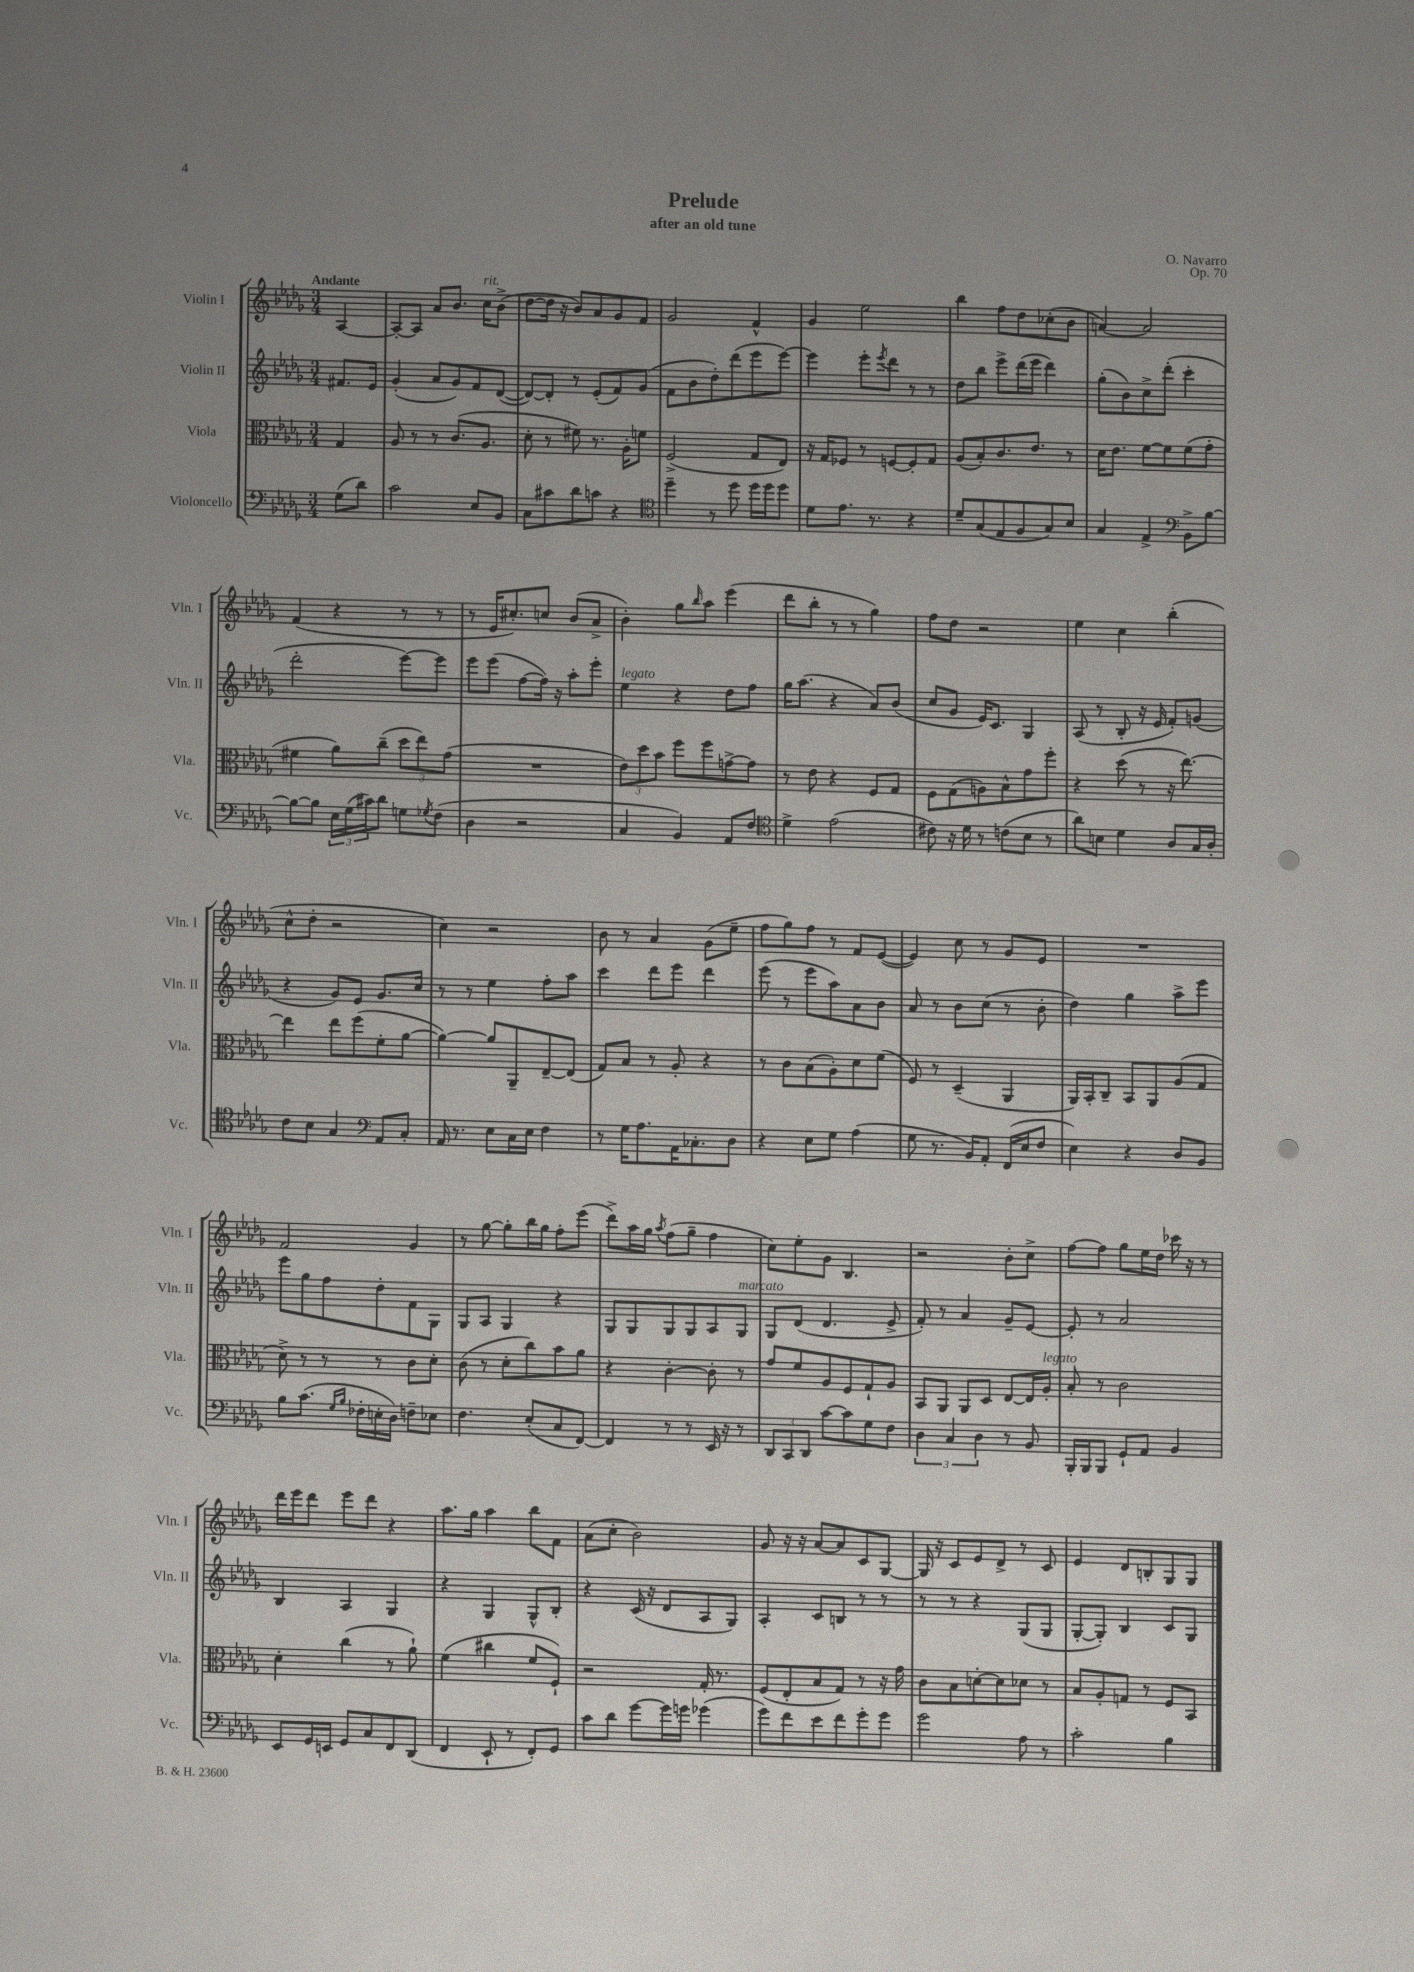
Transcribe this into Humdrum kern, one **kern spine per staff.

**kern	**kern	**kern	**kern
*staff4	*staff3	*staff2	*staff1
*clefF4	*clefC3	*clefG2	*clefG2
*k[b-e-a-d-g-]	*k[b-e-a-d-g-]	*k[b-e-a-d-g-]	*k[b-e-a-d-g-]
*M3/4	*M3/4	*M3/4	*M3/4
(8G-	4G-	8.f#	[4A-
8d-)	.	.	.
.	.	16e-	.
=	=	=	=
2c	8A-	(4g-'	8A-'_
.	8r	.	8A-]
.	8r	8a-	8a-
.	(8.c	8g-)	8.b-
8E-	.	8f	.
.	8.A-	.	16cc
8BB-	.	([8d-	(8b-^
=	=	=	=
8C	8d-'	8d-_)	[8dd-
8c#	8r	8d-']	16dd-]
.	.	.	16r
8d-	8f#)	8r	8b-)
8c	8.r	(8e-'	8a-
4r	.	8f)	8g-
.	16A-'	.	.
.	8f	(8g-	8f
=	=	=	=
*clefC4	*	*	*
4dd-~	(2F^	8f	2g-
.	.	8b-	.
8r	.	8dd-')	.
8dd-	.	(8ddd-	.
16dd-	8G-	8eee-	4f^^
16dd-	.	.	.
8dd-	8E-)	[8eee-)	.
=	=	=	=
8d-	16r	4eee-]	4g-
.	16G-	.	.
8.e-	8F-	.	.
.	8r	8eee-'	2ee-
8.r	.	.	.
.	.	8qeee-	.
.	[8F	8ddd-	.
4r	8F']	8r	.
.	8G-	8r	.
=	=	=	=
8d-~	(8A-	8dd-	4bb-
(8G-	8B-')	8bb-	.
8E-	8.c	8eee-^	8ff
8F	.	(16ddd-	8dd-
.	8.e-	16eee-	.
8G-)	.	4ddd-)	(8cc-'
8B-	8r	.	8b-
=	=	=	=
4G-	16d-	(8gg-'	[4a)
.	8.e-	.	.
.	.	8b-)	.
4E-^	[8f	8cc^	2a]
.	8f]	(8ddd-'	.
*clefF4	*	*	*
8BB-^	(8f	4ccc'	.
[8B-	8g-'	.	.
=	=	=	=
8B-_	4f#	2ddd-'	(4f
8B-]	.	.	.
24E-	8a-)	.	4r
(24G-	.	.	.
24c#)	.	.	.
8d-	(8cc~	.	.
8G	12dd-	[8eee-)	8r
.	12ee-)	.	.
8qG-	.	.	.
(8F	.	8eee-]	8r
.	(12g-	.	.
=	=	=	=
4D-	2.r	8eee-	8r
.	.	(8eee-	16e-
.	.	.	8.cc#')
2r	.	[8ff	.
.	.	16ff])	8cc
.	.	16r	.
.	.	8aa-'	(8b-
.	.	8eee-'	8a-^
=	=	=	=
4C	12e-)	4ee-	4b-')
.	12dd-	.	.
.	12b-	.	.
4BB-)	8ff	4r	8gg-
.	.	.	16qqbb-
.	8ff	.	8aa-
8AA-	[8g^	8dd-	(4eee-
8F	8g]	8ff	.
=	=	=	=
*clefC4	*	*	*
4d-^	8r	16gg-	8ddd-
.	.	(8.aa-	.
.	8e-	.	8bb-'
(2e-	4r	4r	8r
.	.	.	8r
.	8F	8a-)	4gg-)
.	8G-	(8b-	.
=	=	=	=
8c#)	8F	8cc	8ff
16r	(8G-	8g-	8dd-
16d-	.	.	.
8r	8A)	16e-)	2r
.	.	8.c	.
(8c	8B-^^	.	.
8B-	8g-	4G-	.
8r	8ff'	.	.
=	=	=	=
8a-)	4r	(8A-	4ee-
8B	.	8r	.
4d-	(8dd-	8B-'	4cc
.	8r	16r	.
.	.	16e-	.
8A-	16r	8f')	(4bb-'
.	[8.ee-)	.	.
16G-	.	(8g	.
16A-'	.	.	.
=	=	=	=
8c	4ee-]	4r	8cc^^
8B-	.	.	8dd-'
4G-	8ee-	8g-)	2r
.	(8ff	8e-	.
*clefF4	*	*	*
8AA-	8f'	8.g-	.
8C'	[8a-	.	.
.	.	16cc	.
=	=	=	=
16AA-	4a-_)	8r	4cc)
8.r	.	.	.
.	.	8r	.
8E-	8a-]	4ee-	2r
16C	8AA-~	.	.
16E-	.	.	.
4F	[8E-~	8ff'	.
.	(8E-]	8aa-	.
=	=	=	=
8r	8G-)	4ccc	8b-
16G-	8B-	.	8r
8.A-	.	.	.
.	8r	8ddd-	4a-
16AA-	8A-'	8eee-	.
8.C-'	.	.	.
.	4r	4ddd-	(8g-
8D-	.	.	8ee-~
=	=	=	=
4r	8r	(8eee-	8ff
.	8c	8r	8gg-)
8E-	(8B-	8eee-	8ff
8G-	8A-')	8aa-)	8r
(4A-	8d-	8a-	8f
.	(8f	8b-	([8e-
=	=	=	=
8G-	8F)	8a-	4e-])
8.r	8r	8r	.
.	(4D-~	8b-	8cc
16BB-)	.	.	.
8AA-'	.	(8cc	8r
(16FF	4AA-	8r	8g-
16E-	.	.	.
8F	.	8b-'	8e-
=	=	=	=
4E-)	16AA-)	4dd-)	2.r
.	16BB-'	.	.
.	8C~	.	.
4r	8BB-	4gg-	.
.	8AA-	.	.
8D-	(8A-	8aa-^	.
8BB-	8G-	8eee-	.
=	=	=	=
8B-	8d-^)	8eee-	2f
(8.c	8r	8gg-	.
.	8r	8ff	.
16qqG-	.	.	.
16qqB-	.	.	.
16F-'	.	.	.
16E'	8r	8dd-'	.
16D-)	.	.	.
8F~	8c	8f	4g-
8E-	8d-'	8G-	.
=	=	=	=
4.F	(8c	8G-	8r
.	8r	8A-	[8gg-
.	8d-'	4G-	8gg-']
(8E-'	8cc)	.	16bb-
.	.	.	16gg-
8C	8b-	4r	8ff'
[8FF)	8a-	.	(8eee-
=	=	=	=
4FF]	4r	8G-	8ddd-^)
.	.	8G-	16aa-
.	.	.	16gg-
.	.	.	8qaa-
8r	[4c'	8G-	(8ff
8r	.	8G-	8gg-~
16EE-	8c']	8A-	4ff
16r	.	.	.
8r	8r	8G-	.
=	=	=	=
12DD-	8g-	8G-	8cc)
12CC	.	.	.
.	8f	(8d-	8ee-'
12DD-	.	.	.
[8c	8A-	4.d-	8g-
8c]	8F	.	4.B-
8G-	8G-`	.	.
8F	8A-	8e-^	.
=	=	=	=
6D-	8BB-	8f')	2r
.	8AA-	8r	.
6C	.	.	.
.	8AA-	4a-	.
6D-	.	.	.
.	8D-	.	.
8r	[8E-	8g-~	8b-'
8BB-	16E-]	[8e-	8cc^
.	16A-'	.	.
=	=	=	=
16BBB-'	8B-'	8e-']	[8ff
16BBB-	.	.	.
8BBB-	8r	8r	8ff]
8GG-`	2c	2a-	8gg-
8AA-	.	.	16ee-
.	.	.	16dd-
4BB-	.	.	16ccc-
.	.	.	16r
.	.	.	8r
=	=	=	=
8EE-	4d-'	4B-	16ddd-
.	.	.	16eee-
16GG-	.	.	8ddd-
16EE	.	.	.
8GG-	(4cc	4A-	8eee-
8C	.	.	8ddd-
8FF	8r	4G-	4r
(8DD-	8a-`)	.	.
=	=	=	=
4FF	(4f	4r	8.aa-
.	.	.	16gg-
8EE-`	4cc#	4G-	4aa-
8r	.	.	.
8FF')	8f	8G-^^	8bb-
8GG-	8F`)	8B-'	8f
=	=	=	=
8c	2r	4r	(8a-
8d-	.	.	8cc'
[8g-	.	(16c	2b-)
.	.	16r	.
16g-]	.	8d-	.
16g	.	.	.
(4g-	16G-'	8A-	.
.	8.r	.	.
.	.	8G-)	.
=	=	=	=
8g-)	(8F	4A-'	8g-
8f	8E-'	.	16r
.	.	.	16r
8e-	8B-	8c	[8a-
8f	8G-)	8B	8a-]
8g-'	8r	8r	8c
8g-	16r	8r	[8G-
.	16g-	.	.
=	=	=	=
2g-	8c	8r	16G-]
.	.	.	16r
.	8B-	8r	8c
.	[8d'	4r	8e-
.	8d]	.	8d-^
8A-	8d-	(8G-	8r
8r	8r	8G-	8c
=	=	=	=
2c'	8B-	[8G-'	4e-
.	8A-'	8G-'])	.
.	8G	4B-	8d-
.	8r	.	8B'
4B-	8F	8c	8G-
.	8BB-	8G-	8G-
==	==	==	==
*-	*-	*-	*-
